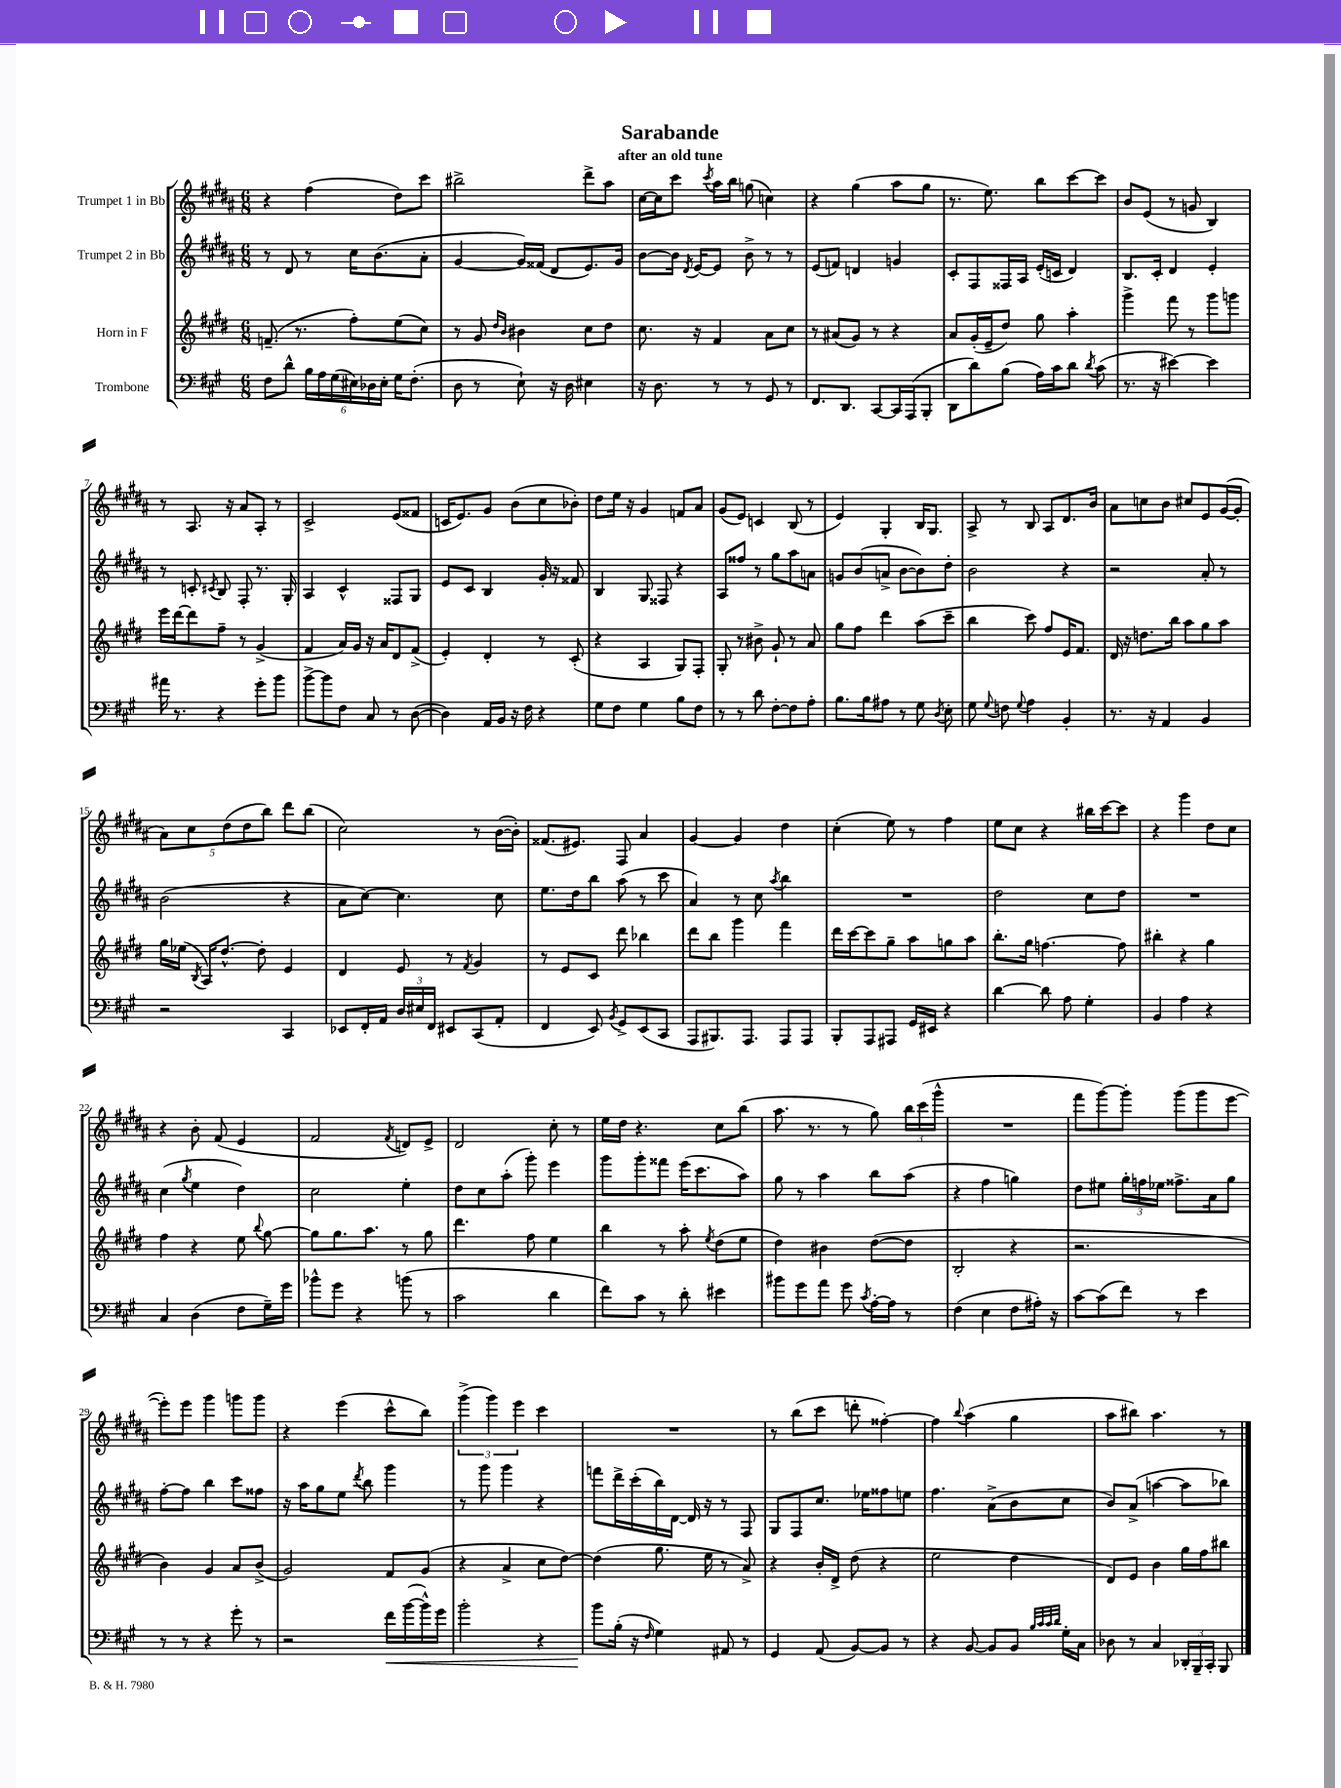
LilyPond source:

\header { title = "Sarabande" subtitle = "after an old tune" }
<<
\new StaffGroup <<
\new Staff = "s0" \with { instrumentName = "Trumpet 1 in Bb" } {
    \clef treble \key b \major \numericTimeSignature \time 6/8
    \autoBeamOff r4 fis''4( dis''8[) cis'''8] |
    bis''2-> dis'''8[-> ais''8] |
    cis''16[~ cis''16 cis'''8] \acciaccatura { cis'''8 } ais''16[ b''16] g''8( c''4) |
    r4 gis''4( ais''8[ gis''8] |
    r8. e''8.) b''8[ cis'''8~ cis'''8] |
    b'8[ e'8]( r8 g'8 b4) |
    r8 ais8. r16 ais'8[ ais8]-. r8 |
    cis'2-> e'8[( fisis'8] |
    c'16[ e'8.) gis'8] b'8[( cis''8 bes'8]-.) |
    dis''8[ e''16] r16 gis'4 f'8[ ais'8] |
    gis'8[( e'8]) c'4 b8( r8 |
    e'4) gis4-. b16[ gis8.] |
    ais8-> r8 b8 ais8[ dis'8. b'16] |
    ais'8[ c''8 b'8] cis''8[ e'8 gis'16~( gis'16]-. |
    \tuplet 5/4 { ais'8[) cis''8 dis''8( dis''8 b''8]) } dis'''8[ b''8]( |
    cis''2) r8 b'16[~( b'16]-.) |
    fisis'8.[( eis'8.]) fis8 ais'4 |
    gis'4~ gis'4 dis''4 |
    cis''4-.( e''8) r8 fis''4 |
    e''8[ cis''8] r4 bis''16[ cis'''16~ cis'''8] |
    r4 gis'''4 dis''8[ cis''8] |
    r4 b'8-. fis'8( e'4 |
    fis'2 \acciaccatura { fis'8 } d'8[) e'8]-> |
    dis'2 cis''8-. r8 |
    e''16[ dis''16] r4. cis''8[ b''8]( |
    ais''8. r8. r8 gis''8) \tuplet 3/2 { b''16[ cis'''16( gis'''16]-^ } |
    R2. |
    fis'''8[ gis'''8~) gis'''8]-. gis'''8[( gis'''8 e'''8]~ |
    e'''8[-.) e'''8] gis'''4 g'''8[ g'''8] |
    r4 e'''4( cis'''8[-^ b''8]) |
    \tuplet 3/2 { gis'''4->( gis'''4) e'''4 } cis'''4 |
    R2. |
    r8 b''8[( cis'''8] d'''8-. fisis''4~-.) |
    fisis''4 \appoggiatura { b''8 } ais''4( gis''4 |
    ais''8[ bis''8]) ais''4. r8 \bar "|." |
}
\new Staff = "s1" \with { instrumentName = "Trumpet 2 in Bb" } {
    \clef treble \key b \major \numericTimeSignature \time 6/8
    \autoBeamOff r8 dis'8 r8 cis''16[ b'8.( ais'8]-. |
    gis'4~ gis'16[) fisis'16]( dis'8[ e'8.) gis'16] |
    b'8[~ b'16] \acciaccatura { dis'8 } e'16[~ e'8] b'8-> r8 r8 |
    e'8[( f'8]) d'4 g'4 |
    cis'8[-. fis8 fisis16 ais16] e'16[-.( c'16] dis'4) |
    b8.[ cis'16]-. dis'4 e'4-. |
    r8 c'8-. \acciaccatura { cis'8 } b8 fis8-. r8. gis16-. |
    ais4 cis'4-^ fisis8[ gis8] |
    e'8[ cis'8] b4 gis'16-. r16 fisis'8 |
    b4 gis8 fisis8 r4 |
    ais8[ fisis''8] r8 gis''8[ ais''8 a'8] |
    g'8[ b'8( a'8]-> b'8[~ b'8) dis''8]-. |
    b'2 r4 |
    r2 ais'8-. r8 |
    b'2( r4 |
    ais'8[ cis''8]~) cis''4. cis''8 |
    e''8.[ dis''16 b''8] ais''8( r8 cis'''8 |
    ais'4) r8 cis''8 \acciaccatura { ais''8 } b''4 |
    R2. |
    dis''2 cis''8[ dis''8] |
    R2. |
    cis''4( \acciaccatura { gis''8 } e''4 dis''4) |
    cis''2 e''4-. |
    dis''8[ cis''8 ais''8]-.( gis'''8-.) e'''4 |
    gis'''8[ gis'''8-. fisis'''8] e'''16[( cis'''8. ais''8]) |
    gis''8 r8 ais''4 b''8[ ais''8]( |
    r4 fis''4 g''4) |
    dis''8[ eis''8] \tuplet 3/2 { gis''16[-. f''16 ees''16] } fisis''8.[-> ais'16 gis''8] |
    fis''8[~-. fis''8] b''4 cis'''8[ fisis''8] |
    r16 ais''16[ gis''8 e''8] \acciaccatura { dis'''8 } b''8 gis'''4 |
    r8 gis'''8 gis'''4 r4 |
    f'''8[ dis'''16-> cis'''16-.( b''16) dis'16]~ dis'16 r16 r8 fis8 |
    gis8[ fis8 cis''8.] ees''16[ fisis''8 e''8] |
    fis''4. ais'8[->( b'8 cis''8] |
    b'8[) ais'8]->( a''4~ a''8[ bes''8]) \bar "|." |
}
\new Staff = "s2" \with { instrumentName = "Horn in F" } {
    \clef treble \key e \major \numericTimeSignature \time 6/8
    \autoBeamOff f'8.--( r8. fis''8[-.) e''8( cis''8]) |
    r8 gis'8 \grace { dis''16[ b'16] } bis'4 cis''8[ dis''8] |
    cis''8. r16 fis'4 a'8[ cis''8] |
    r8 ais'8[( gis'8]) r8 r4 |
    a'8[ gis'16-.( e'16-- dis''8]) gis''8 a''4-. |
    gis'''4-> fis'''8 r8 gis'''8[ g'''8] |
    e'''16[ dis'''16~ dis'''8 fis''8]-- r8 gis'4->( |
    fis'4 a'16[) gis'16] r16 a'16[ dis'8 fis'8]->( |
    e'4-.) dis'4-. r8 cis'8-.( |
    r4 a4 gis8[) fis8]-. |
    gis8-. r8 bis'8-> gis'8-! r8 a'8 |
    gis''8[ fis''8] dis'''4 a''8[( cis'''8]-- |
    b''4 cis'''8) fis''8[ e'16 fis'8.] |
    dis'16 r16 d''8.[ b''16] a''8[ gis''8 a''8] |
    gis''16[ ees''16]( \acciaccatura { b8 } a16[) dis''8.]~-^ dis''8-. e'4 |
    dis'4 e'8 r8 \acciaccatura { fis'8 } gis'4 |
    r8 e'8[ cis'8] dis'''8 bes''4 |
    dis'''8[ b''8] gis'''4 fis'''4 |
    dis'''16[ cis'''16~ cis'''8 gis''8]-- a''8[ g''8 a''8] |
    b''8.[-. gis''16] f''4.~ f''8 |
    bis''4-. r4 gis''4 |
    fis''4 r4 e''8 \appoggiatura { b''8 } gis''8~ |
    gis''8[ gis''8. a''8.] r8 gis''8 |
    dis'''4. fis''8 e''4 |
    b''4 r8 a''8-. \acciaccatura { e''8 } dis''8[( e''8] |
    dis''4) bis'4 dis''8[~( dis''8] |
    b2-. r4 |
    r2. |
    b'4) gis'4 a'8[ b'8]->( |
    gis'2) fis'8[ gis'8]( |
    r4 a'4-> cis''8[ dis''8]~) |
    dis''4( gis''8. e''16 r8 a'8->) |
    r4 b'16[-. dis'16]-> dis''8( r4 |
    e''2 dis''4 |
    dis'8[) e'8] b'4 gis''16[ fis''16 bis''8] \bar "|." |
}
\new Staff = "s3" \with { instrumentName = "Trombone" } {
    \clef bass \key a \major \numericTimeSignature \time 6/8
    \autoBeamOff fis8[ d'8]-^ \tuplet 6/4 { b16[ a16 gis16( eis16) des16 eis16]-. } gis16[ fis8.]-.( |
    d8 r8 e8-!) r16 d16 eis4 |
    r16 d8. r8 r8 gis,8 r8 |
    fis,8.[ d,8.] cis,8[~ cis,16 a,,16( b,,8]-. |
    d,8[ d'8) b8]( a16[) cis'16 d'8] \acciaccatura { d'8 } cis'8( |
    r8. r16 eis'4~) eis'4 |
    ais'16 r8. r4 gis'8[-. b'8] |
    b'8[~-> b'8 fis8] cis8 r8 d8~( |
    d4) a,16[ b,16] r16 fis16 r4 |
    gis8[ fis8] gis4 b8[ fis8] |
    r8 r8 d'8 fis8[~-. fis8 a8]-. |
    b8.[ b16 ais8] r8 gis8 \acciaccatura { d8 } e8-. |
    gis8 \appoggiatura { gis8 } f8 \appoggiatura { gis8 } a4 b,4-. |
    r8. r16 a,4 b,4 |
    r2 cis,4 |
    ees,8[ fis,16-. a,16] \tuplet 3/2 { d16[ eis16 fis,16] } eis,8[ cis,8( a,8]-. |
    fis,4 e,8) \acciaccatura { b,8 } gis,8[-> e,8( cis,8] |
    a,,8[ bis,,8.) a,,8.] a,,8[ a,,8] |
    b,,8[-. a,,8 ais,,8] gis,16[ eis,16] r4 |
    d'4~ d'8 a8 gis4-. |
    b,4 a4 r4 |
    cis4 d4( fis8[ gis16--) gis'16] |
    bes'8[-^ gis'8] r4 b'8( r8 |
    cis'2 d'4 |
    fis'8[) cis'8] r8 d'8-. eis'4 |
    bis'8[ gis'8 a'8] gis'8 \acciaccatura { cis'8 } a16[~-. a16] r8 |
    fis4( e4 fis8[ ais16]-.) r16 |
    cis'8[~ cis'8( fis'8]) r8 e'4 |
    r8 r8 r4 gis'8-. r8 |
    r2 fis'16[\< b'16~( b'16-^) gis'16] |
    b'2-. r4 |
    b'8[\! b16]-.( r16 \grace { fis16 } gis4) ais,8 r8 |
    gis,4 a,8( b,8[~) b,8] r8 |
    r4 b,8~ b,8[ b,8] \grace { b32[ cis'32 cis'32 d'32] } gis16[-. cis16] |
    des8 r8 cis4 \tuplet 3/2 { des,16[-. b,,16-- cis,16]-. } b,,8 \bar "|." |
}
>>
>>
